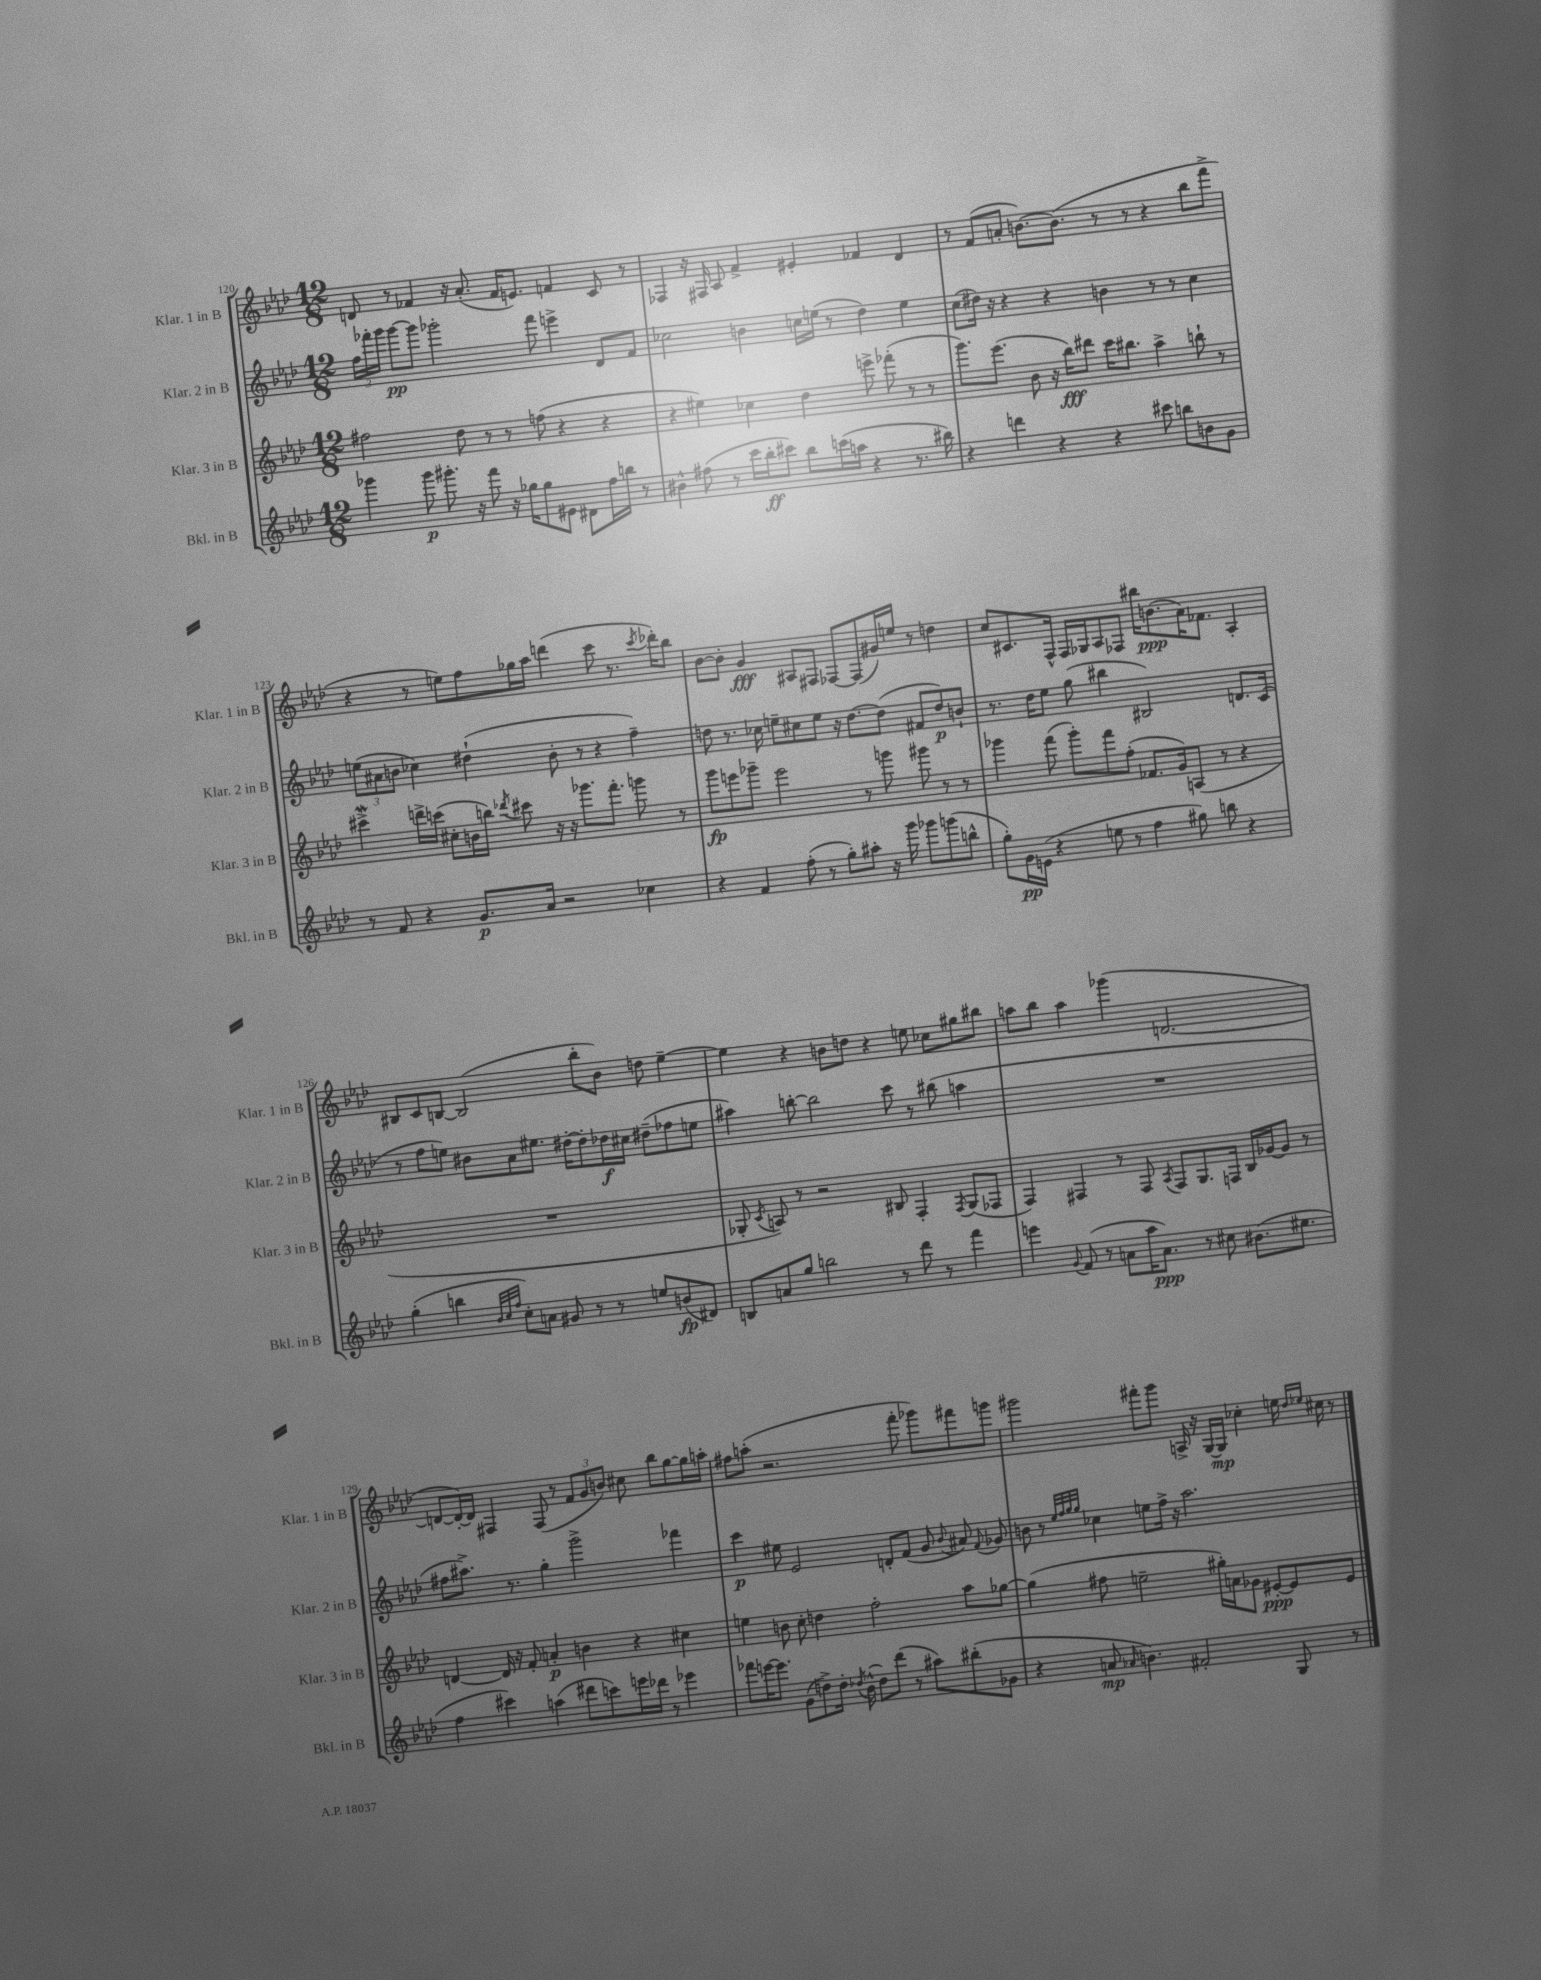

**kern	**dynam	**kern	**dynam	**kern	**dynam	**kern	**dynam
*part4	*part4	*part3	*part3	*part2	*part2	*part1	*part1
*staff4	*staff4	*staff3	*staff3	*staff2	*staff2	*staff1	*staff1
*I"Bkl. in B	*	*I"Klar. 3 in B	*	*I"Klar. 2 in B	*	*I"Klar. 1 in B	*
*I'Bkl. in B	*	*I'Klar. 3 in B	*	*I'Klar. 2 in B	*	*I'Klar. 1 in B	*
*clefG2	*	*clefG2	*	*clefG2	*	*clefG2	*
*k[b-e-a-d-]	*	*k[b-e-a-d-]	*	*k[b-e-a-d-]	*	*k[b-e-a-d-]	*
*M12/8	*	*M12/8	*	*M12/8	*	*M12/8	*
=120	=120	=120	=120	=120	=120	=120	=120
4ggg-X\	.	2ff#X\	.	24ff\LL	.	8dn/	.
.	.	.	.	24fff-X'\	.	.	.
.	.	.	.	24ggg\JJ	.	.	.
.	.	.	.	[8ggg\L	pp	8r	.
8ggg-\	p	.	.	8ggg\J]	.	4f-X/	.
8.ggg#X'\	.	.	.	2ggg-X'\	.	.	.
.	.	8dd-\	.	.	.	16r	.
16r	.	.	.	.	.	(8.a-'/	.
8fff\	.	8r	.	.	.	.	.
16r	.	8r	.	.	.	16f-/KL	.
16gg-X\KL	.	.	.	.	.	8.en/J)	.
8gg-\	.	(8ffn\	.	8fff-\	.	.	.
8e#X\J	.	4r	.	4eeen^\	.	4fn/	.
8d#X\L	.	.	.	.	.	.	.
16ff\L	.	4r	.	8d-/L	.	8c/	.
16bbn\JJ	.	.	.	.	.	.	.
8r	.	.	.	8f/J	.	8r	.
=121	=121	=121	=121	=121	=121	=121	=121
4b#X^^\	.	4r	.	2cc-X\	.	4F-X/	.
(8ff#X\	.	4ee#X\)	.	.	.	16r	.
.	.	.	.	.	.	16F#X/	.
8r	.	.	.	.	.	8A-/	.
16ccc\LL	.	4cc-X\	.	4bn\	.	4f^/	.
16bb-'\J	ff	.	.	.	.	.	.
8ccc#X\J)	.	.	.	.	.	.	.
8bb-\L	.	4dd-\	.	16ccn\LL	.	4e#X'/	.
.	.	.	.	(16een\JJ	.	.	.
(16cccn\L	.	.	.	8r	.	.	.
16aan\JJ	.	.	.	.	.	.	.
4r	.	8eeen^\	.	4dd-\)	.	4f-X/	.
.	.	(8fff-X'\	.	.	.	.	.
8.r	.	8r	.	4ee\	.	4d-/	.
.	.	8r	.	.	.	.	.
16bb#X\)	.	.	.	.	.	.	.
=122	=122	=122	=122	=122	=122	=122	=122
4r	.	8.ggg\L)	.	(8cc\L	.	8r	.
.	.	.	.	16dd#X\Jk)	.	(8f/L	.
.	.	(8.eee-\J	.	16r	.	.	.
4dddn\	.	.	.	4r	.	8an'/J	.
.	.	8b-\	.	.	.	[8.bn\L)	.
4r	.	16r	.	4r	.	.	.
.	.	16bb-\KL)	fff	.	.	(8.b\J]	.
.	.	8ddd#X\J	.	.	.	.	.
4r	.	16ccc\KL	.	4bn\	.	8r	.
.	.	8.bb#X\J	.	.	.	.	.
.	.	.	.	.	.	8r	.
8ccc#X\	.	4aa-^\	.	8r	.	4r	.
8bbn\L	.	.	.	8r	.	.	.
8bn\	.	8bbn`\	.	4cc\	.	8bb-\L	.
8g\J	.	8r	.	.	.	8fff^\J	.
!!LO:LB:g=z
=123	=123	=123	=123	=123	=123	=123	=123
8r	.	4ccc#XW^\	.	(12een\L	.	4r	.
.	.	.	.	12a#X\	.	.	.
8f/	.	.	.	.	.	.	.
.	.	.	.	12bn\J	.	.	.
4r	.	16dddn^\LL	.	4cc-X\)	.	8r	.
.	.	(16cccn\JJ	.	.	.	.	.
.	.	8cc#X'\L	.	.	.	8een\L)	.
8.g/L	p	16bn\L	.	(4dd#X`\	.	8ff\	.
.	.	16bbn\JJ)	.	.	.	.	.
.	.	8qddd-X/	.	.	.	.	.
.	.	8ccc#X\	.	.	.	16gg-X\L	.
16a-/Jk	.	.	.	.	.	16aa-\JJ	.
2r	.	16r	.	8b'\	.	(4dddn\	.
.	.	16r	.	.	.	.	.
.	.	8.ggg-X\L	.	8r	.	.	.
.	.	.	.	4r	.	8ccc\	.
.	.	8.fff'\J	.	.	.	.	.
.	.	.	.	.	.	8.r	.
4cc-X\	.	8gggn\	.	4ff~\)	.	.	.
.	.	.	.	.	.	8qccc/	.
.	.	.	.	.	.	16ddd-X'\KL)	.
.	.	8r	.	.	.	8bb-\J	.
=124	=124	=124	=124	=124	=124	=124	=124
4r	.	8ggg\L	fp	8ddn\	.	[8b-\L	.
.	.	8eeen\	.	8.r	.	8b-'\J]	.
4f/	.	8ggg-X~\J	.	.	.	4g/	fff
.	.	.	.	16cc-X\	.	.	.
.	.	2eee\	.	8een~\L	.	.	.
(8ff'\	.	.	.	8cc#X\	.	8A#X/L	.
8r	.	.	.	8ee\J	.	8F#X/J	.
8gg'\L)	.	.	.	16r	.	[8F-X/L	.
.	.	.	.	[8.dd\L	.	.	.
8aa#X'\J	.	8r	.	.	.	(8F-/]	.
16r	.	8gggn\	.	(8dd\J]	.	16g#X/L)	.
16ggg\	.	.	.	.	.	16een/JJ	.
8ggg-X\L	.	8ggg#X\	.	8f#X/L	.	8r	.
(8gggn\	.	8r	.	8dd/)	p	4ddn\	.
8bbn^^\J	.	8r	.	8bn`/J	.	.	.
=125	=125	=125	=125	=125	=125	=125	=125
8gg'\L)	.	4ggg-X\	.	8.r	.	8cc/L	.
16g\L	pp	.	.	.	.	8.c#X/	.
(16en\JJ	.	.	.	16dd-\KL	.	.	.
4r	.	(8fff\	.	8ee-\J	.	.	.
.	.	.	.	.	.	16F^^/Jk	.
.	.	8ggg-'\L)	.	(8gg\	.	16F/LL	.
.	.	.	.	.	.	16G-X/J	.
8een\	.	8fff\	.	4bb#X\	.	8A-/	.
8r	.	(8ff'\J	.	.	.	8F-X/J	.
4ff\	.	8.f-X/L	.	2B#X/)	.	16bb#X\KL	.
.	.	.	.	.	.	(8.bn\	ppp
.	.	16g/k)	.	.	.	.	.
8gg#X\)	.	(8An/J	.	.	.	16a-\K)	.
.	.	.	.	.	.	8.f-X\J	.
8bbn\	.	8r	.	.	.	.	.
4r	.	4r	.	8.dn/L	.	4A-'/	.
.	.	.	.	(16c/Jk	.	.	.
!!LO:LB:g=z
=126	=126	=126	=126	=126	=126	=126	=126
(4gg'\	.	1.r	.	8r	.	8B#X/L	.
.	.	.	.	8ff\L	.	8c/	.
4bbn\	.	.	.	8een\J)	.	[8Bn/J	.
.	.	.	.	8b#X\L	.	(2B/]	.
32qqb-/LLL	.	.	.	.	.	.	.
32qqcc/	.	.	.	.	.	.	.
32qqff/JJJ	.	.	.	.	.	.	.
8cc'\L)	.	.	.	8a-\	.	.	.
8an\J	.	.	.	8.ee#X\J	.	.	.
8g#X/	.	.	.	.	.	.	.
.	.	.	.	[16dd#X'\KL	.	.	.
8r	.	.	.	8dd#'\]	.	8bb-'\L	.
8r	.	.	.	16dd-X\L	f	8b-\J)	.
.	.	.	.	16cc#X\JJ	.	.	.
8een/L	.	.	.	(8dd#X~\L	.	8ddn\	.
(8bn/	fp	.	.	8ff-X\	.	[4ee-~\	.
8d#X/J)	.	.	.	8een\J	.	.	.
=127	=127	=127	=127	=127	=127	=127	=127
8Bn/L	.	8G-X'/	.	4aa#X\)	.	4ee-\]	.
.	.	8qc/	.	.	.	.	.
8an/	.	8An/)	.	.	.	.	.
8gg/J	.	8r	.	[8bbn'\	.	4r	.
2bbn\	.	2r	.	2bb\]	.	.	.
.	.	.	.	.	.	8bn\L	.
.	.	.	.	.	.	8ddn\J	.
.	.	.	.	.	.	4r	.
8r	.	8B#X/	.	8ccc\	.	.	.
8ddd-\	.	4F'/	.	8r	.	8een\	.
8r	.	.	.	(8bb#X\	.	8cc-X\L	.
.	.	8qF/	.	.	.	.	.
4fff\	.	(8G-/L	.	4aan\	.	8gg#X\	.
.	.	8F-X/J	.	.	.	8bb#X\J	.
=128	=128	=128	=128	=128	=128	=128	=128
4eeen\	.	4F/)	.	1.r	.	8aan\L	.
.	.	.	.	.	.	8bb-\J	.
8qqg/	.	.	.	.	.	.	.
(8f/	.	4F#X/	.	.	.	4aa\	.
8r	.	.	.	.	.	.	.
8an\L	.	8r	.	.	.	(4ggg-X\	.
16aa-\K	.	8F#/	.	.	.	.	.
8.a\J)	ppp	.	.	.	.	.	.
.	.	8qA-/	.	.	.	.	.
.	.	8F#/L	.	.	.	[2.dn/	.
8r	.	8.G/	.	.	.	.	.
8cc#X\	.	.	.	.	.	.	.
.	.	16Fn/Jk	.	.	.	.	.
(8.b#X\L	.	16B-/LL	.	.	.	.	.
.	.	[16g-X/J	.	.	.	.	.
.	.	8g-/J]	.	.	.	.	.
8.ee#X\J	.	.	.	.	.	.	.
.	.	8r	.	.	.	.	.
!!LO:LB:g=z
=129	=129	=129	=129	=129	=129	=129	=129
4ff\	.	[4dn/	.	8ff#X\L	.	8dn/L_	.
.	.	.	.	8.aa#X^\J)	.	16d'/L_)	.
.	.	.	.	.	.	16d/JJ]	.
4ccc#X\)	.	16d/]	.	.	.	4F#X/	.
.	.	16r	.	8.r	.	.	.
.	.	8f'/	.	.	.	.	.
(4aan\	.	4an'/	p	4gg'\	.	(8F#/	.
.	.	.	.	.	.	8r	.
8ddd#X\L	.	4bn\	.	2ggg^\	.	12f/L	.
.	.	.	.	.	.	12g/	.
8cccn\)	.	.	.	.	.	.	.
.	.	.	.	.	.	12bn/J)	.
16eeen\L	.	4r	.	.	.	8cc#X\	.
16ddd-X\JJ	.	.	.	.	.	.	.
8r	.	.	.	.	.	8bb-\L	.
4eee-X\	.	4cc#X\	.	4fff-X\	.	[8gg\	.
.	.	.	.	.	.	16gg\L]	.
.	.	.	.	.	.	16aan'\JJ	.
=130	=130	=130	=130	=130	=130	=130	=130
8fff-X\L	.	4een\	.	4ccc\	p	8ff#X\L	.
[16eeen\K	.	.	.	.	.	(8aan'\J	.
8.eee\J]	.	.	.	.	.	.	.
.	.	8bn\	.	8ee#X\	.	2.r	.
(8g\L	.	8cc'\	.	2e-/	.	.	.
8ddn^\)	.	4ddn\	.	.	.	.	.
16dd'\Jk	.	.	.	.	.	.	.
8qdd-X/	.	.	.	.	.	.	.
(16b-^^\	.	.	.	.	.	.	.
8dd-\L)	.	2ff'\	.	.	.	.	.
(8ddd-\J	.	.	.	8dn'/L	.	.	.
8r	.	.	.	(8f/J	.	8fff'\	.
8aa#X\L)	.	.	.	8g/	.	8ggg-X\L)	.
.	.	.	.	8qqb-/	.	.	.
(8bb#X'\	.	8aa-\L	.	8a#X/)	.	8fff#X\	.
.	.	.	.	8qqf/	.	.	.
8g-X\J	.	[8gg-X\J	.	8g-X/	.	8gggn\J	.
=131	=131	=131	=131	=131	=131	=131	=131
4r	.	(4gg-\]	.	8bn\	.	2ggg#X\	.
.	.	.	.	8r	.	.	.
.	.	.	.	32qqee-/LLL	.	.	.
.	.	.	.	32qqff/	.	.	.
.	.	.	.	32qqgg/	.	.	.
.	.	.	.	32qqgg/JJJ	.	.	.
8an/	mp	8ff#X\	.	4cc-X\	.	.	.
16qqa-X/	.	.	.	.	.	.	.
4.bn\)	.	2een~\	.	.	.	.	.
.	.	.	.	8een\L	.	8fff#X'\L	.
.	.	.	.	16ff^\Jk	.	8ggg#\J	.
.	.	.	.	16r	.	.	.
2f#X'/	.	.	.	2.aa-\	.	16An^/	.
.	.	.	.	.	.	16r	.
.	.	16gg#X'\LL)	.	.	.	[16G/LL	.
.	.	16an\J	.	.	.	16G/JJ]	mp
.	.	8g-X\J	.	.	.	4cc-X'\	.
.	.	[8e#X'/L	ppp	.	.	.	.
8G/	.	8e#/]	.	.	.	16een\	.
.	.	.	.	.	.	16qqdd-/LL	.
.	.	.	.	.	.	16qqee-X/JJ	.
.	.	.	.	.	.	16cc#X\	.
8r	.	8e#/J	.	.	.	8r	.
==	==	==	==	==	==	==	==
*-	*-	*-	*-	*-	*-	*-	*-
